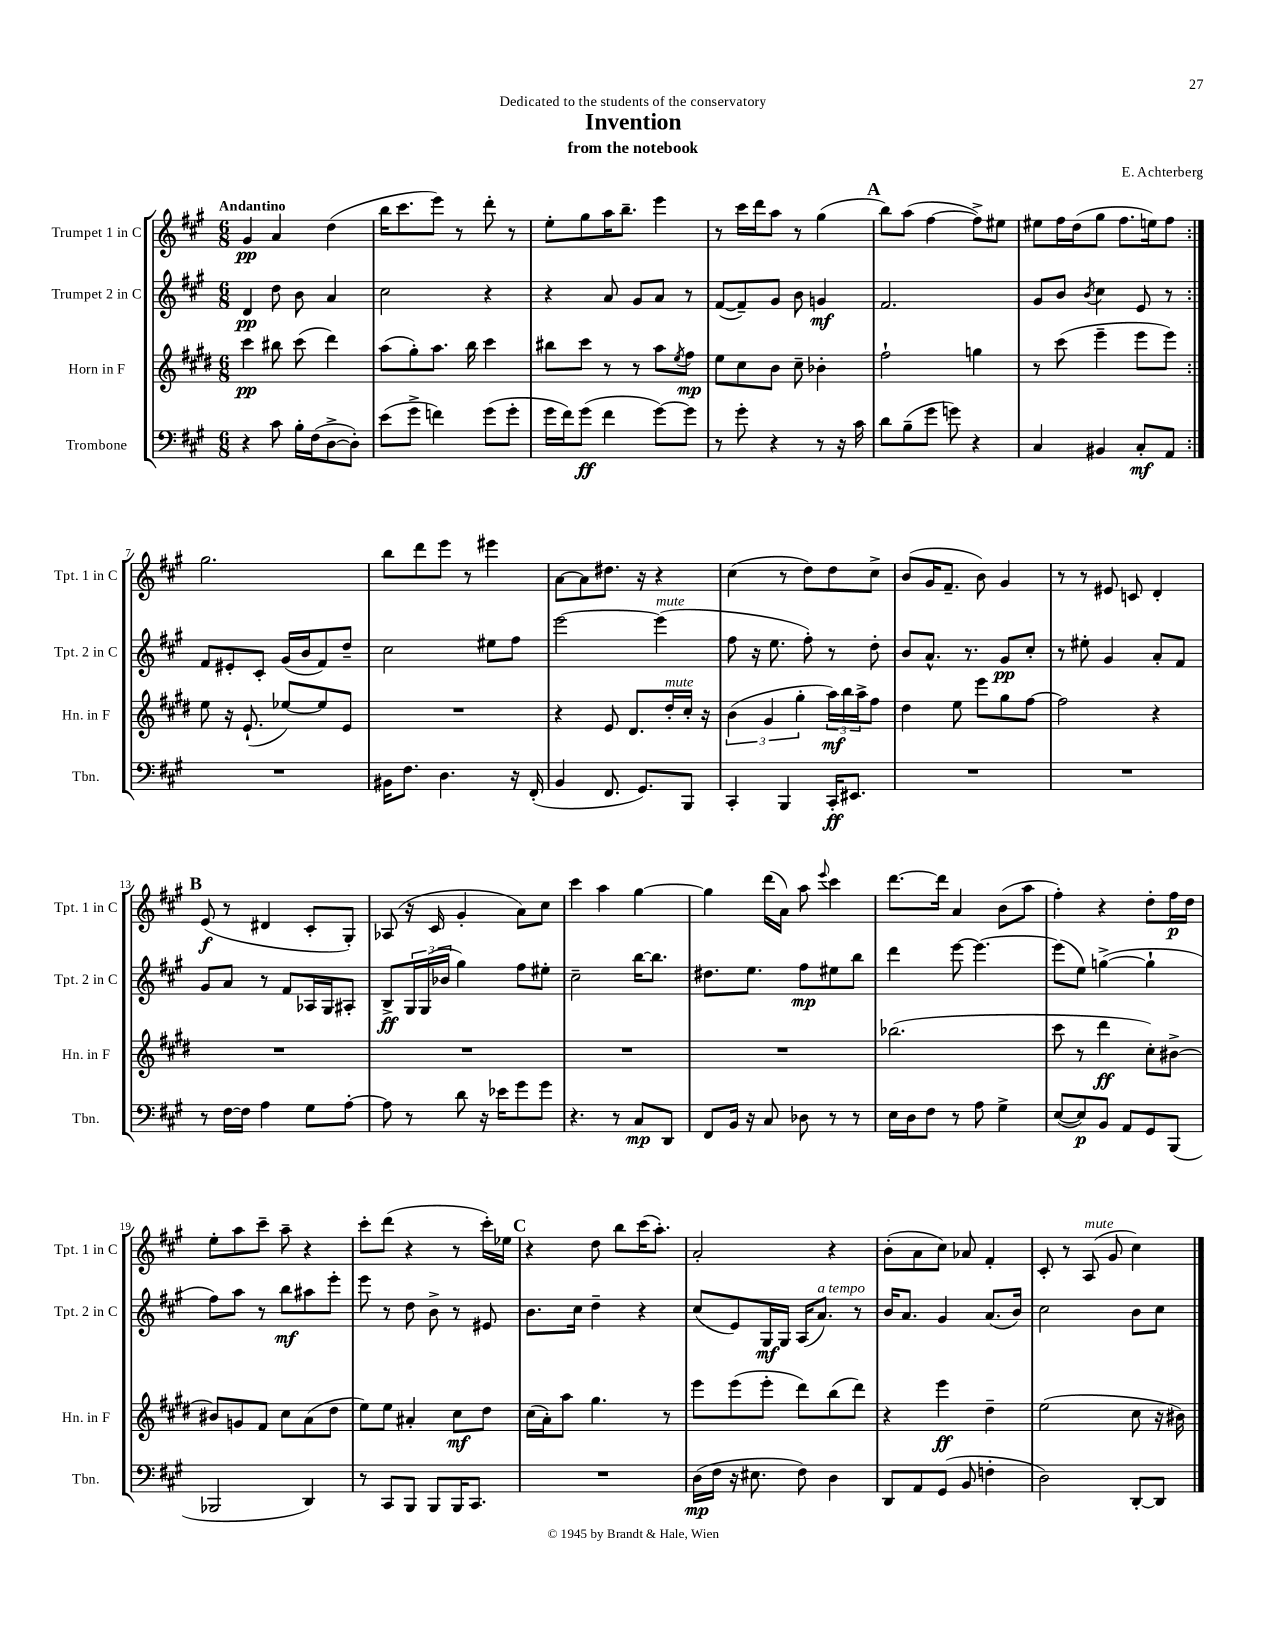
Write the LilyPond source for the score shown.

\header { title = "Invention" composer = "E. Achterberg" subtitle = "from the notebook" dedication = "Dedicated to the students of the conservatory" }
<<
\new StaffGroup <<
\new Staff = "s0" \with { instrumentName = "Trumpet 1 in C" shortInstrumentName = "Tpt. 1 in C" } {
    \clef treble \key a \major \numericTimeSignature \time 6/8 \tempo "Andantino"
    \repeat volta 2 { gis'4\pp a'4 d''4( |
    b''16 cis'''8. e'''8) r8 d'''8-. r8 |
    e''8-. gis''8 a''16 b''8.-- e'''4 |
    r8 cis'''16 d'''16 a''8 r8 gis''4( |
    \mark \markup { \bold "A" } b''8) a''8( fis''4~ fis''8->) eis''8 |
    eis''8 fis''16 d''16( gis''8 fis''8. e''16) fis''8 | }
    gis''2. |
    b''8 d'''8 e'''8 r8 eis'''4 |
    a'8~ a'8 dis''8. r16 r4 |
    cis''4( r8 d''8) d''8 cis''8-> |
    b'8( gis'16 fis'8.-- b'8) gis'4 |
    r8 r8 eis'8 c'8 d'4-. |
    \mark \markup { \bold "B" } e'8\f( r8 dis'4 cis'8-. gis8-.) |
    aes8( r16 cis'16 gis'4-. a'8) cis''8 |
    cis'''4 a''4 gis''4~ |
    gis''4 d'''16( a'16) a''8 \appoggiatura { e'''8 } cis'''4 |
    d'''8.~ d'''16 a'4 b'8( a''8 |
    fis''4-.) r4 d''8-. fis''16\p d''16 |
    e''8-. a''8 cis'''8-- a''8-- r4 |
    cis'''8-. d'''8( r4 r8 cis'''16-.) ees''16 |
    \mark \markup { \bold "C" } r4 d''8 b''8 cis'''16( a''8.-.) |
    a'2-. r4 |
    b'8-.( a'8 cis''8) aes'8 fis'4-. |
    cis'8-. r8 a8^\markup { \italic "mute" }( gis'8 cis''4) \bar "|." |
}
\new Staff = "s1" \with { instrumentName = "Trumpet 2 in C" shortInstrumentName = "Tpt. 2 in C" } {
    \clef treble \key a \major \numericTimeSignature \time 6/8
    \repeat volta 2 { d'4\pp d''8 b'8 a'4 |
    cis''2 r4 |
    r4 a'8 gis'8 a'8 r8 |
    fis'8~( fis'8--) gis'8 b'8 g'4\mf |
    \mark \markup { \bold "A" } fis'2. |
    gis'8 b'8 \acciaccatura { b'8 } cis''4 e'8 r8 | }
    fis'8 eis'8-. cis'8-. gis'16( b'16 fis'8) d''8-- |
    cis''2 eis''8 fis''8 |
    e'''2~ e'''4^\markup { \italic "mute" }( |
    fis''8 r16 e''8. fis''8-.) r8 d''8-. |
    b'8 a'8.-^ r8. gis'8\pp cis''8-. |
    r8 eis''8-. gis'4 a'8-. fis'8 |
    \mark \markup { \bold "B" } gis'8 a'8 r8 fis'8 aes16 gis16 ais8-. |
    b8->\ff \tuplet 3/2 { gis16 gis16( bes'16 } gis''4) fis''8 eis''8-. |
    cis''2-- b''16~ b''8. |
    dis''8. e''8. fis''8\mp eis''8 b''8 |
    d'''4 e'''8~ e'''4.~ |
    e'''8( e''8) g''4~->( g''4-! |
    fis''8) a''8 r8 b''8\mf ais''8 e'''8-. |
    e'''8 r8 d''8 b'8-> r8 eis'8 |
    \mark \markup { \bold "C" } b'8. cis''16 d''4-- r4 |
    cis''8( e'8) gis16\mf gis16 a16( a'8.^\markup { \italic "a tempo" }) r8 |
    b'16 a'8. gis'4 a'8.( b'16) |
    cis''2 b'8 cis''8 \bar "|." |
}
\new Staff = "s2" \with { instrumentName = "Horn in F" shortInstrumentName = "Hn. in F" } {
    \clef treble \key e \major \numericTimeSignature \time 6/8
    \repeat volta 2 { cis'''4\pp bis''8 cis'''8( dis'''4) |
    a''8( gis''8-.) a''8. b''16 cis'''4 |
    bis''8 cis'''8 r8 r8 a''8 \acciaccatura { e''8 } fis''8\mp |
    e''8 cis''8 b'8 cis''8-- bes'4-. |
    \mark \markup { \bold "A" } fis''2-! g''4 |
    r8 cis'''8( e'''4-- e'''8 e'''8) | }
    e''8 r16 e'8.-!( ees''8~) ees''8 e'8 |
    R2. |
    r4 e'8 dis'8. dis''16-.^\markup { \italic "mute" } cis''16-. r16 |
    \tuplet 3/2 { b'4( gis'4 gis''4-. } \tuplet 3/2 { a''16\mf) b''16 a''16-> } fis''8 |
    dis''4 e''8 e'''8 gis''8 fis''8~ |
    fis''2 r4 |
    \mark \markup { \bold "B" } R2. |
    R2. |
    R2. |
    R2. |
    bes''2.( |
    cis'''8 r8 dis'''4\ff cis''8-.) bis'8~-> |
    bis'8 g'8 fis'8 cis''8 a'8( dis''8 |
    e''8) e''8 ais'4-. cis''8\mf dis''8 |
    \mark \markup { \bold "C" } cis''16( a'16-.) a''8 gis''4. r8 |
    e'''8 e'''8( e'''8-. dis'''8) b''8( dis'''8) |
    r4 e'''4\ff dis''4-- |
    e''2( cis''8 r16 bis'16) \bar "|." |
}
\new Staff = "s3" \with { instrumentName = "Trombone" shortInstrumentName = "Tbn." } {
    \clef bass \key a \major \numericTimeSignature \time 6/8
    \repeat volta 2 { r4 cis'8 b16-. fis16( d8~-> d8-.) |
    e'8( gis'8-> f'4) gis'8( gis'8-. |
    gis'16 fis'16) gis'8\ff( fis'4 gis'8~) gis'8 |
    r8 gis'8-. r4 r8 r16 cis'16 |
    \mark \markup { \bold "A" } d'8 b8--( gis'8 g'8) r4 |
    cis4 bis,4 cis8-.\mf a,8 | }
    R2. |
    bis,16 fis8. d4. r16 fis,16-.( |
    b,4 fis,8. gis,8.) b,,8 |
    cis,4-. b,,4 cis,16-.\ff eis,8. |
    R2. |
    R2. |
    \mark \markup { \bold "B" } r8 fis16~ fis16 a4 gis8 a8~-. |
    a8 r8 d'8 r16 ees'16 gis'8 gis'8 |
    r4. r8 cis8\mp d,8 |
    fis,8 b,16 r16 cis8 des8 r8 r8 |
    e16 d16 fis8 r8 a8 gis4-> |
    e8~( e8\p) b,8 a,8 gis,8 b,,8( |
    bes,,2 d,4) |
    r8 cis,8 b,,8 b,,8 b,,16 cis,8. |
    \mark \markup { \bold "C" } R2. |
    d16\mp( fis16 r16 eis8. fis8) d4 |
    d,8 a,8 gis,8( b,8 f4-. |
    d2) d,8~-. d,8 \bar "|." |
}
>>
>>
